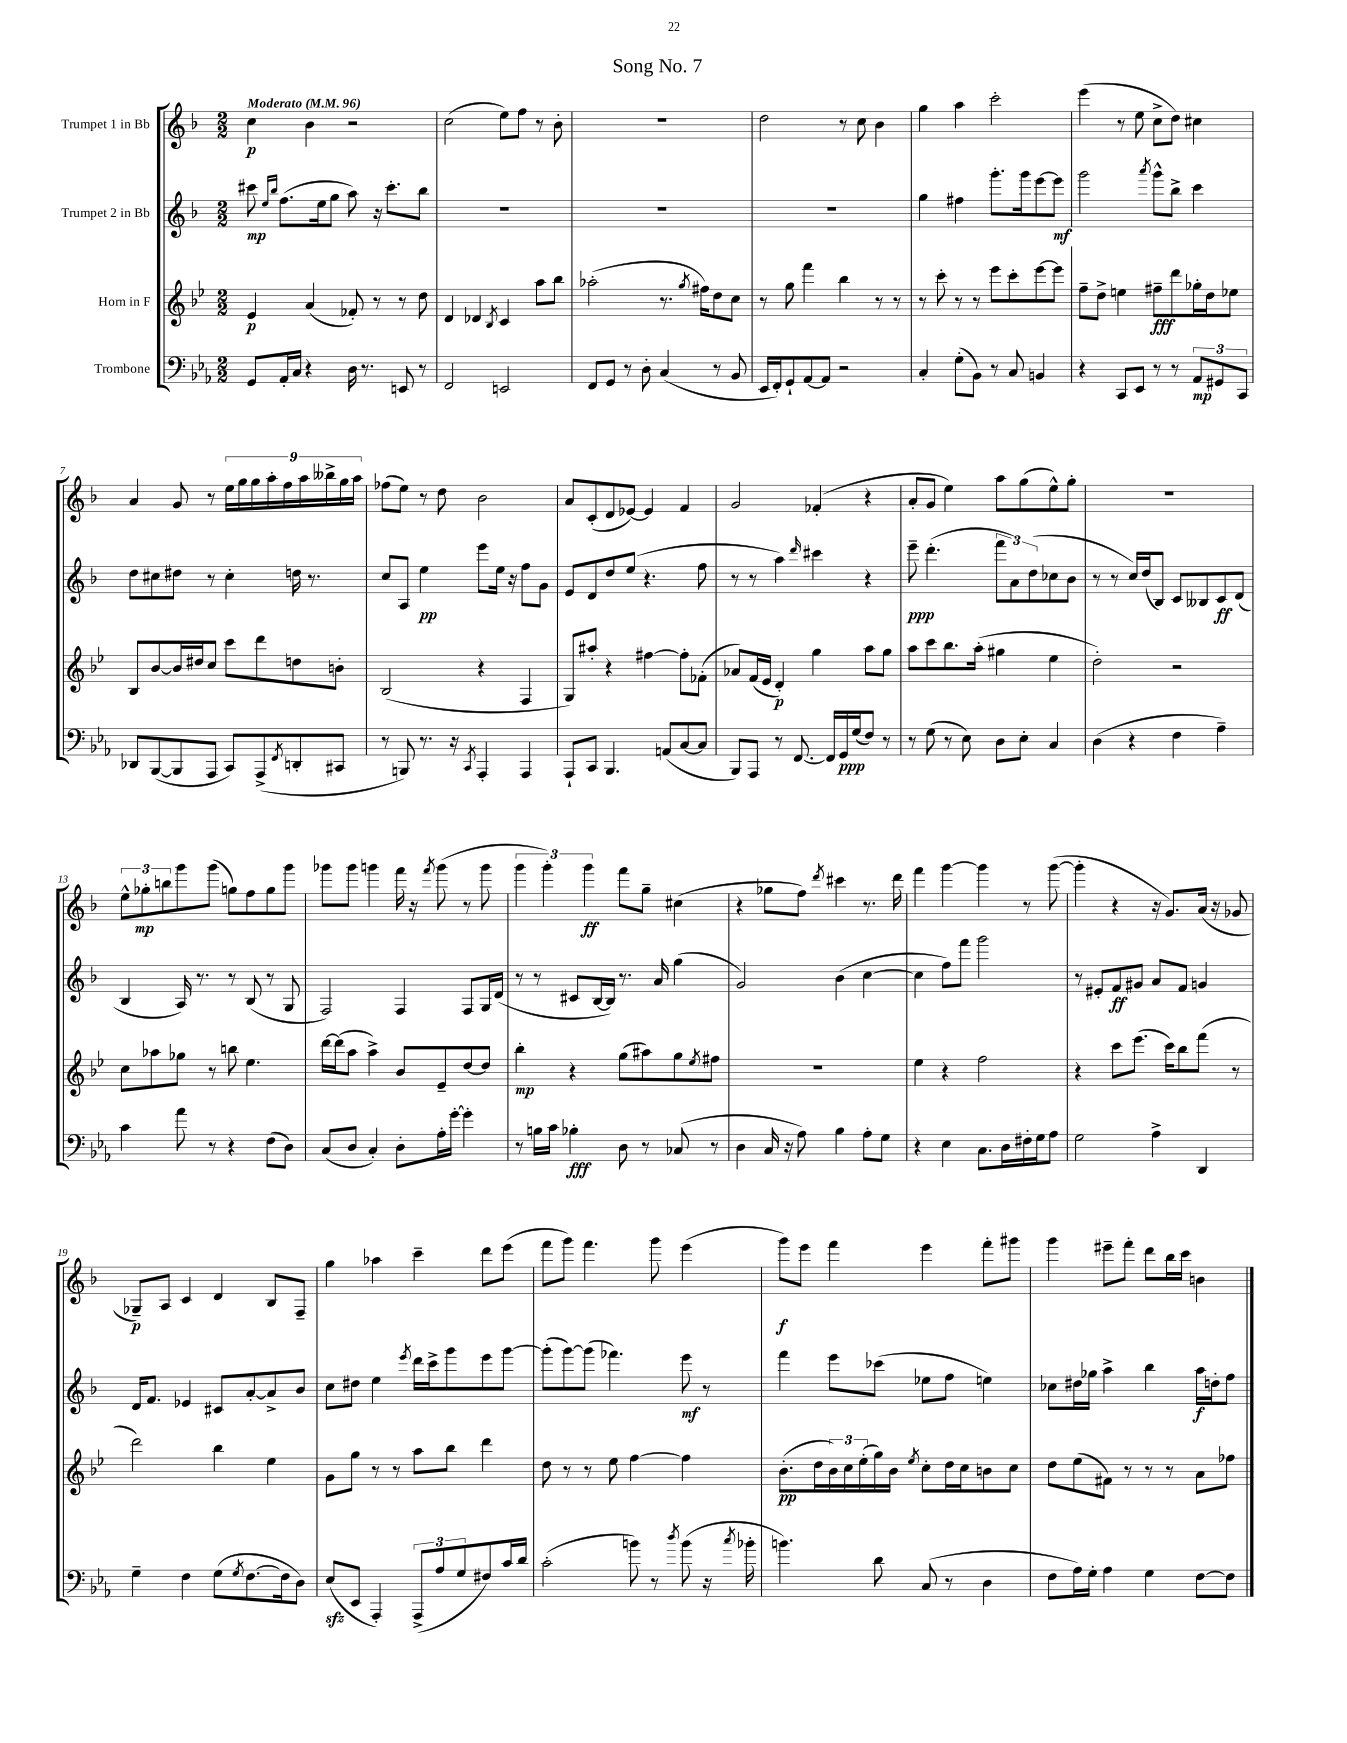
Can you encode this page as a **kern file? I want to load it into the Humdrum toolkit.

**kern	**kern	**kern	**kern
*staff4	*staff3	*staff2	*staff1
*clefF4	*clefG2	*clefG2	*clefG2
*k[b-e-a-]	*k[b-e-]	*k[b-]	*k[b-]
*M2/2	*M2/2	*M2/2	*M2/2
*MM96	*MM96	*MM96	*MM96
8GG	4e-	8ccc#	4cc
.	.	16qqee	.
.	.	16qqbb-	.
16AA-'	.	(8.ff	.
16C	.	.	.
4r	(4a	.	4b-
.	.	16ee	.
.	.	8gg	.
16D	8f-')	8aa)	2r
8.r	.	.	.
.	8r	16r	.
.	.	8.ccc#'	.
8EE	8r	.	.
8r	8dd	8bb-	.
=	=	=	=
2FF	4d	1r	(2cc
.	4d-	.	.
.	8qB-	.	.
2EE	4c	.	8ee)
.	.	.	8ff
.	8aa	.	8r
.	8bb-	.	8b-'
=	=	=	=
8FF	(2aa-'	1r	1r
8GG	.	.	.
8r	.	.	.
8D'	.	.	.
(4C	8.r	.	.
.	8qgg	.	.
.	16ff#)	.	.
8r	8dd	.	.
8BB-	8cc	.	.
=	=	=	=
16EE-	8r	1r	2dd
16FF')	.	.	.
8GG`	8gg	.	.
[8AA-	4fff	.	.
8AA-]	.	.	.
2r	4bb-	.	8r
.	.	.	8cc
.	8r	.	4b-
.	8r	.	.
=	=	=	=
4C'	8r	4gg	4gg
.	8ccc'	.	.
(8G'	8r	4ff#	4aa
8BB-)	8r	.	.
8r	8eee-	8.ggg'	2ccc'
8C	8ccc'	.	.
.	.	16ggg	.
4BB	[8eee-	[8eee	.
.	8eee-]	8eee]	.
=	=	=	=
4r	8ff~	2ggg	(4eee
.	8dd^	.	.
8CC	4ee	.	8r
8EE-	.	.	8ee
.	.	8qaaa	.
8r	8ff#~	8ggg^^	8cc^
8r	8ddd	8bb-^	8dd)
12AA-	16gg-'	4ccc	4cc#
.	16dd	.	.
12GG#	.	.	.
.	8ee-	.	.
12CC	.	.	.
=	=	=	=
8DD-	8B-	8dd	4a
([8BBB-	[8b-	8cc#	.
8BBB-]	16b-]	8dd#	8g
.	16dd#	.	.
8AAA-	8cc	8r	8r
8CC)	8ccc	4cc#'	18ee
.	.	.	18gg
.	.	.	18gg
(8AAA-^	8ddd	.	.
.	.	.	18aa'
.	.	.	18ff
8qFF	.	.	.
8DD'	8dd	16dd	.
.	.	.	18aa
.	.	8.r	.
.	.	.	18bb--^
8CC#	8b'	.	.
.	.	.	18gg
.	.	.	18aa
=	=	=	=
8r	(2B-	8cc	(8ff-
8BBB)	.	8A	8ee)
8.r	.	4ee	8r
.	.	.	8dd
16r	.	.	.
8qCC	.	.	.
4AAA-'	4r	8eee	2b-
.	.	16ee	.
.	.	16r	.
4AAA-	4F	8ff	.
.	.	8g	.
=	=	=	=
8AAA-`	8G)	8e	8a
8CC	8aa#'	8d	(8c'
4.BBB-	4r	8dd	8d
.	.	(8ee	[8e-)
.	[4ff#	4.r	4e-]
(8AA	.	.	.
[8C	8ff#']	.	4f
8C]	(8f-'	8ff	.
=	=	=	=
8BBB-)	8a-)	8r	2g
8AAA-	(16f	8r	.
.	16e-	.	.
8r	4d')	4aa)	.
[8.FF	.	.	.
.	.	16qqddd	.
.	4gg	4ccc#	(4f-'
16FF]	.	.	.
16GG	.	.	.
(16G	.	.	.
8F)	8aa	4r	4r
8r	8gg	.	.
=	=	=	=
8r	8aa	8eee~	8a'
(8G	8ccc	(4.ddd'	8g
8r	8.bb-	.	4ee)
8E-)	.	.	.
.	(16aa'	.	.
8D	4gg#	12fff	8aa
.	.	12a)	.
8E-'	.	.	(8gg
.	.	(12dd	.
4C	4ee-	8cc-	8ee^^)
.	.	8b-	8gg'
=	=	=	=
(4D	2dd')	8r	1r
.	.	8r	.
4r	.	16cc)	.
.	.	(16dd	.
.	.	8B-)	.
4F	2r	8c	.
.	.	8B--	.
4A-~)	.	8c	.
.	.	(8d	.
=	=	=	=
4c	8cc	4B-	12ee^^
.	.	.	12gg-'
.	8aa-	.	.
.	.	.	12bb
8a-	8gg-	16A)	8ggg
.	.	8.r	.
8r	8r	.	(8ggg
4r	8bb	8r	8gg)
.	4.ee-	(8B-	8ff
(8F	.	8r	8gg
8D)	.	8G	8ggg
=	=	=	=
(8C	[16ddd	2F)	8ggg-
.	(16ddd]	.	.
8D	8aa	.	8ggg-
4C')	4aa^)	.	4ggg
8D'	8b-	4F	16fff
.	.	.	16r
.	.	.	8qfff
16A-'	8e-~	.	(8ggg
[16g'	.	.	.
4g']	[8dd	8F	8r
.	8dd]	16G	8ggg
.	.	(16d	.
=	=	=	=
8r	4bb-'	8r	6ggg
16B	.	8r	.
.	.	.	6ggg')
16c	.	.	.
4B-'	4r	8c#	.
.	.	.	6ggg
.	.	[16B-	.
.	.	16B-])	.
8D	(8gg	8.r	8fff
8r	8aa#)	.	8gg~
.	.	16a	.
(8C-	8gg	(4gg	(4cc#
.	8qee-	.	.
8r	8ff#	.	.
=	=	=	=
4D	1r	2g)	4r
16C	.	.	8gg-
16r	.	.	.
8A-)	.	.	8ff)
.	.	.	8qddd
4B-	.	(4b-	4ccc#
8A-'	.	[4cc	8.r
8G	.	.	.
.	.	.	16ddd
=	=	=	=
4r	4ee-	4cc]	4fff
4E-	4r	8ff)	[4ggg
.	.	8fff	.
8.C	2ff	2ggg	4ggg]
16D	.	.	.
16F#'	.	.	8r
16G	.	.	.
8A-	.	.	([8ggg
=	=	=	=
2G	4r	8r	4ggg']
.	.	8e#'	.
.	8ccc	8f	4r
.	(8.eee-	8g#	.
4A-^	.	8a	16r
.	16ccc)	.	8.g)
.	8bb-	8f	.
4DD	(8fff	4g	(16a
.	.	.	16r
.	8r	.	8g-
=	=	=	=
4G~	2ddd)	16d	8G-~)
.	.	8.f	.
.	.	.	8A
4F	.	4e-	4c
(8G	4bb-	8c#	4d
8qG	.	.	.
[8.F	.	[8a'	.
.	4ee-	8a^]	8B-
16F]	.	.	.
8D)	.	8b-	8F~
=	=	=	=
(8E-	8g	8cc	4gg
8EE-	8gg	8dd#	.
4AAA-')	8r	4ee	4aa-
.	8r	.	.
.	.	8qeee	.
(12AAA-^	8aa	16ddd	4ccc~
.	.	16ccc^	.
12A-	.	.	.
.	8bb-	8ggg	.
12G	.	.	.
8F#)	4ddd	8eee	8ddd
16c	.	[8ggg	(8eee
16d	.	.	.
=	=	=	=
(2c'	8dd	(8ggg']	8fff
.	8r	[8ggg)	8ggg)
.	8r	(8ggg]	4.fff
.	8ee-	4.fff-)	.
8b)	[4ff	.	.
8r	.	.	8ggg
8qdd	.	.	.
(8b	4ff]	8eee	(4eee
16r	.	8r	.
8qcc	.	.	.
16b-'	.	.	.
=	=	=	=
4.b)	(8.b-'	4fff	8ggg)
.	.	.	8eee
.	16dd	.	.
.	24b-)	8eee	4fff
.	24cc	.	.
.	(24ee-'	.	.
8d	16gg)	(8ccc-	.
.	16b-	.	.
.	8qee-	.	.
(8C	8cc'	8ee-	4eee
8r	16dd	8ff	.
.	16cc	.	.
4D	8b	4ee)	8fff'
.	8cc	.	8ggg#
=	=	=	=
8F	8dd	8cc-	4ggg
16A-)	(8ee-	16dd#	.
16G'	.	16gg-	.
4A-	8f#)	4aa^	8eee#~
.	8r	.	8fff'
4G	8r	4bb-	8ddd
.	8r	.	16bb-
.	.	.	16ccc
[8F	8a	16aa	4b
.	.	16dd'	.
8F]	8ff-	8ff	.
==	==	==	==
*-	*-	*-	*-
